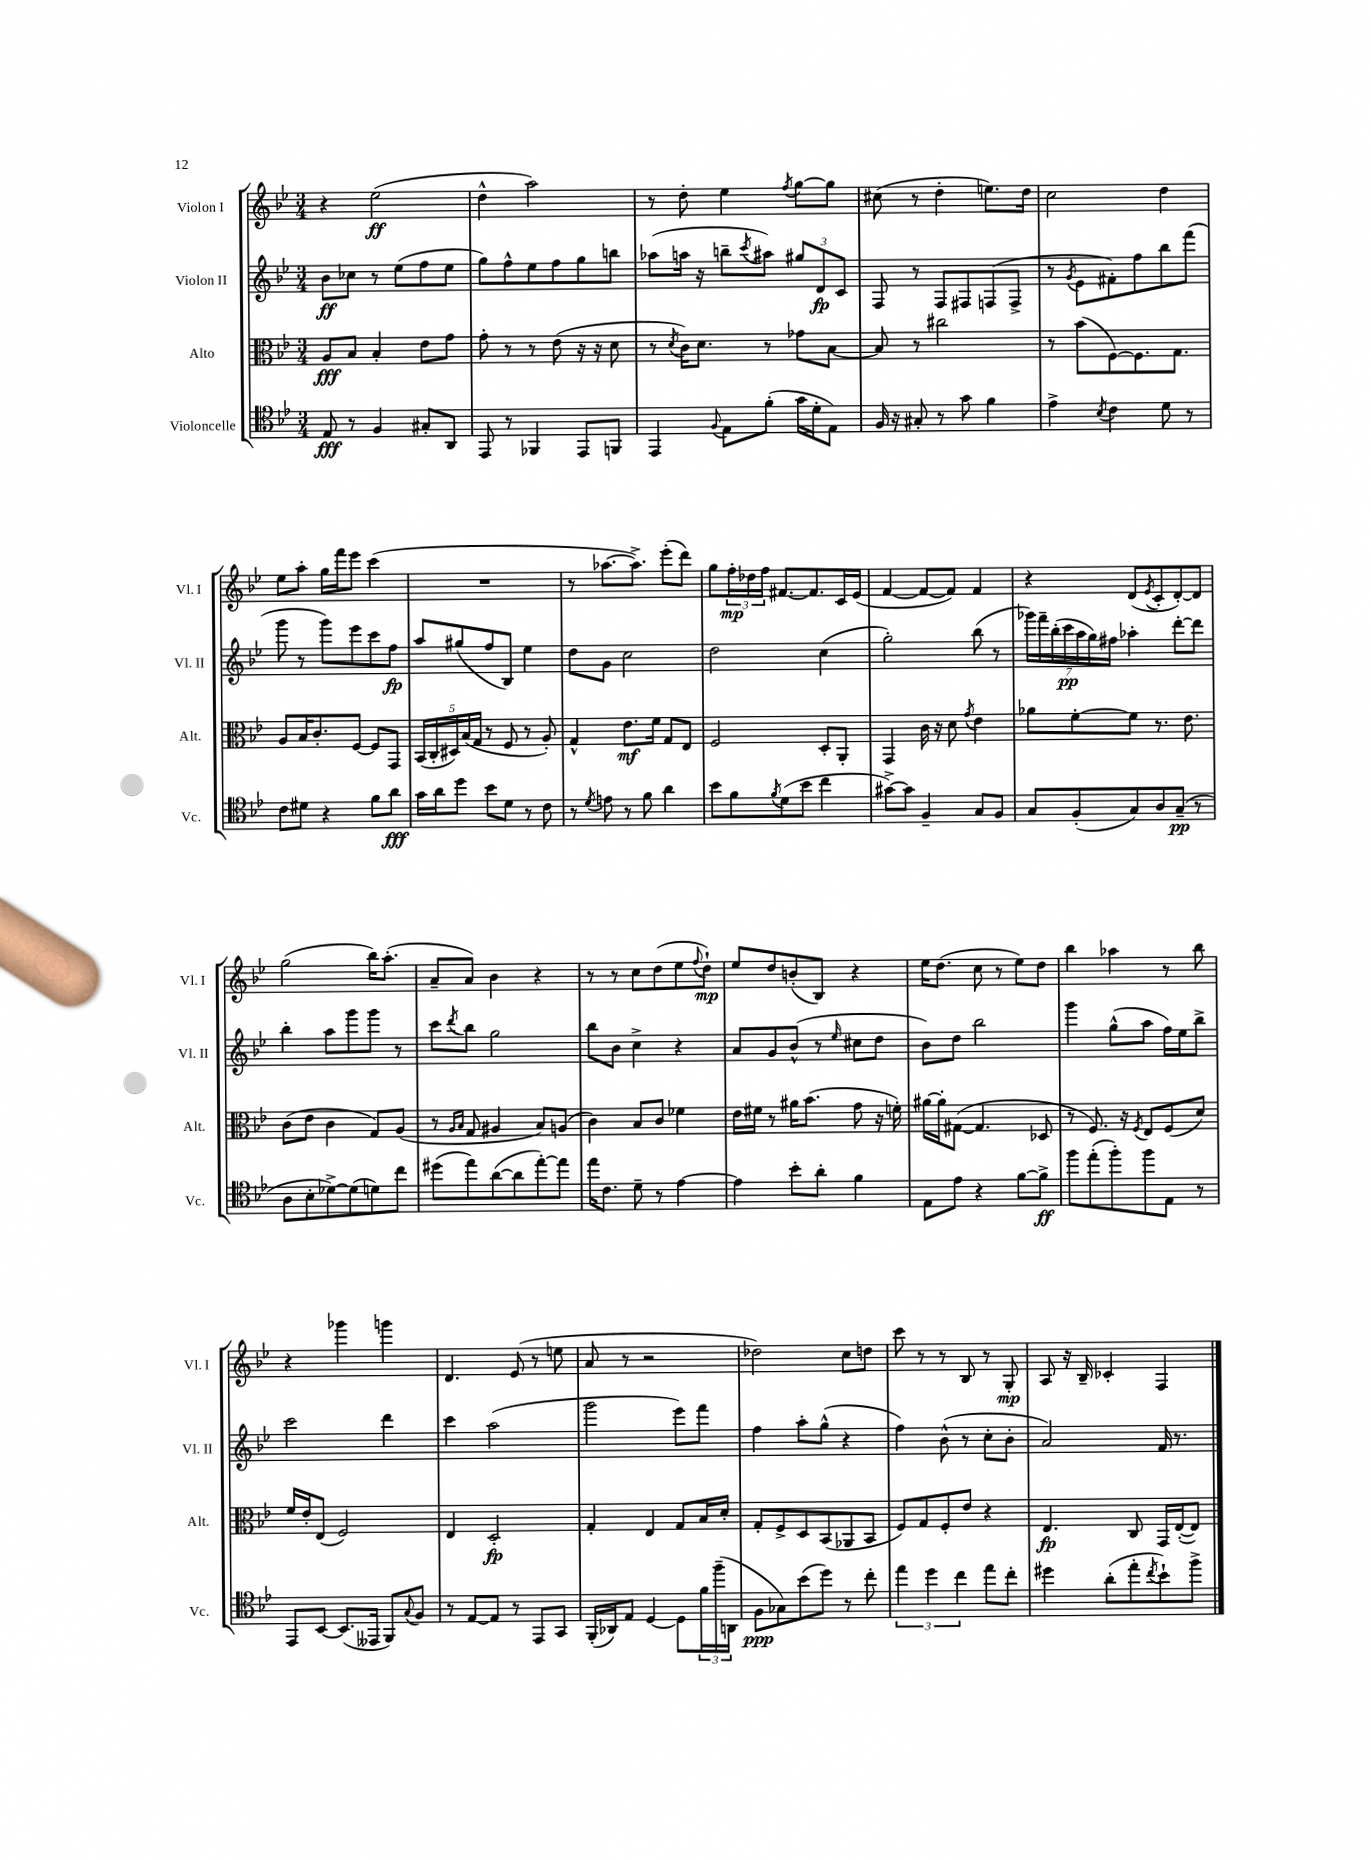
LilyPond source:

<<
\new StaffGroup <<
\new Staff = "s0" \with { instrumentName = "Violon I" shortInstrumentName = "Vl. I" } {
    \clef treble \key bes \major \numericTimeSignature \time 3/4
    r4 ees''2\ff( |
    d''4-^ a''2) |
    r8 d''8-. ees''4 \acciaccatura { f''8 } g''8~ g''8 |
    cis''8( r8 d''4-. e''8.) d''16 |
    c''2 d''4 |
    ees''8 a''8-. g''16 f'''16 ees'''8 c'''4( |
    R2. |
    r8 aes''8.~ aes''8.->) ees'''8-.( d'''8) |
    g''8 \tuplet 3/2 { f''16-.\mp des''16 f''16 } fis'8.~ fis'8. c'16 ees'16( |
    f'4~ f'8~ f'8) f'4 |
    r4 d'8( \acciaccatura { ees'8 } c'8-. d'8~-.) d'8 |
    g''2( bes''16) a''8.-.( |
    a'8-- a'8) bes'4 r4 |
    r8 r8 c''8 d''8( ees''8 \appoggiatura { f''8 } d''8-!\mp) |
    ees''8 d''8 b'8-.( bes8) r4 |
    ees''16 d''8.( c''8 r8 ees''8) d''8 |
    bes''4 aes''4 r8 bes''8 |
    r4 ges'''4 g'''4 |
    d'4. ees'8( r8 e''8 |
    a'8 r8 r2 |
    des''2) c''8 d''8 |
    c'''8 r8 r8 bes8 r8 g8-.\mp |
    a8 r16 bes16-- ces'4-. f4 \bar "|." |
}
\new Staff = "s1" \with { instrumentName = "Violon II" shortInstrumentName = "Vl. II" } {
    \clef treble \key bes \major \numericTimeSignature \time 3/4
    bes'8\ff ces''8 r8 ees''8( f''8 ees''8 |
    g''8) f''8-^ ees''8 f''8 g''8 b''8 |
    aes''8( a''16 r16 b''8-- \acciaccatura { c'''8 } ais''8) \tuplet 3/2 { gis''8 d'8\fp c'8 } |
    f8 r8 f8 fis8 f8( f8-> |
    r8 \acciaccatura { g'8 } ees'8 fis'8-.) f''8 bes''8 f'''8( |
    g'''8 r8 g'''8) ees'''8 c'''8 f''8\fp |
    a''8 gis''8( f''8 bes8) ees''4 |
    d''8 g'8 c''2 |
    d''2 c''4( |
    g''2-.) bes''8( r8 |
    \tuplet 7/4 { ges'''16) f'''16-- bes''16-.( c'''16\pp a''16 g''16) fis''16 } aes''4-. d'''8~-. d'''8 |
    bes''4-. a''8 g'''8 g'''8 r8 |
    c'''8 \acciaccatura { d'''8 } bes''8 g''2 |
    bes''8 bes'8 c''4-> r4 |
    a'8 g'8 bes'8-^( r8 \grace { ees''16 } cis''8 d''8 |
    bes'8) d''8 bes''2 |
    g'''4 g''8-^( a''8 f''16) ees''16 bes''8-> |
    c'''2 d'''4 |
    c'''4 a''2( |
    g'''2 ees'''8) f'''8 |
    f''4 a''8-. g''8-^( r4 |
    f''4) bes'8-^( r8 c''8-. bes'8-. |
    a'2) f'16 r8. \bar "|." |
}
\new Staff = "s2" \with { instrumentName = "Alto" shortInstrumentName = "Alt." } {
    \clef alto \key bes \major \numericTimeSignature \time 3/4
    a8\fff bes8 bes4-. ees'8 g'8 |
    g'8-. r8 r8 ees'8( r16 r16 d'8 |
    r8 \acciaccatura { d'8 } c'16) d'8. r8 ges'8 bes8~ |
    bes8 r8 cis''2 |
    r8 bes'8( f8~) f8. g8. |
    a8 bes16 c'8.-. f8~ f8 g,8 |
    \tuplet 5/4 { bes,16( c16-. dis16) bes16( g16 } r8 f8 r8 a8-.) |
    g4-^ ees'8.\mf f'16 g8 ees8 |
    f2 d8-. a,8-. |
    g,4 c'16 r16 d'8 \acciaccatura { g'8 } ees'4 |
    aes'8 f'8~-. f'8 r8. ees'8. |
    c'8( ees'8 c'4 g8) a8( |
    r8 \grace { a16 bes16 } g8 ais4 bes8) a8( |
    c'4) bes8 c'8 fes'4 |
    ees'16 fis'16 r8 ais'16 bes'8.( g'8 r16 f'16-.) |
    ais'16~ ais'16-. gis8~( gis4. des8 |
    r8 f8.) r16 \acciaccatura { f8 } ees8 f8( d'8) |
    f'16 ees'16-. ees8( f2) |
    ees4 d2-.\fp |
    g4-. ees4 g8 bes16 d'16-. |
    g8-. f8-> d8 bes,8( aes,8 bes,8 |
    f8) g8 f8-. ees'8 r4 |
    ees4.\fp c8 g,16 ees16~-.( ees8) \bar "|." |
}
\new Staff = "s3" \with { instrumentName = "Violoncelle" shortInstrumentName = "Vc." } {
    \clef tenor \key bes \major \numericTimeSignature \time 3/4
    ees8\fff r8 f4 gis8-. a,8 |
    ees,8 r8 fes,4 ees,8 f,8 |
    ees,4 \appoggiatura { f8 } ees8 f'8-.( g'16 d'16-. ees8) |
    f16 r16 gis8-. r8 g'8 f'4 |
    ees'4-> \acciaccatura { bes8 } c'4 d'8 r8 |
    c'8 dis'8 r4 f'8 a'8\fff |
    g'16 a'16 d''8 bes'8 d'8 r8 c'8 |
    r8 \acciaccatura { d'8 } e'8 r8 f'8 a'4 |
    bes'8 f'8 \acciaccatura { f'8 } d'8( bes'8 c''4 |
    gis'8~->) gis'8 f4-- g8 f8 |
    g8 f8-.( g8) a8 g8--\pp( r8 |
    a8 bes8-. des'8~->) des'8( d'8) c''8 |
    dis''8( ees''8) a'8~( a'8 ees''8~-.) ees''8 |
    ees''16 c'8. d'8-- r8 ees'4~ |
    ees'4 bes'8-. a'8-. f'4 |
    ees8 ees'8 r4 f'8~ f'8->\ff |
    f''8 ees''8-.( f''8-.) f''8 ees8 r8 |
    ees,8 bes,8~ bes,8.( eeses,16 f,8) \appoggiatura { g8 } f8 |
    r8 ees8~ ees8 r8 ees,8 g,8 |
    f,16-.( aes,16) ees8 d4~ d8 \tuplet 3/2 { f'16 f''16--( a,16 } |
    f8\ppp ges8) bes'8( d''8) r8 c''8-. |
    \tuplet 3/2 { ees''4 d''4 c''4 } ees''8 c''8-. |
    dis''4 a'8-.( ees''8-. \acciaccatura { c''8 } bes'8-!) f''8-> \bar "|." |
}
>>
>>
\layout { \context { \Score \remove "Bar_number_engraver" } }
